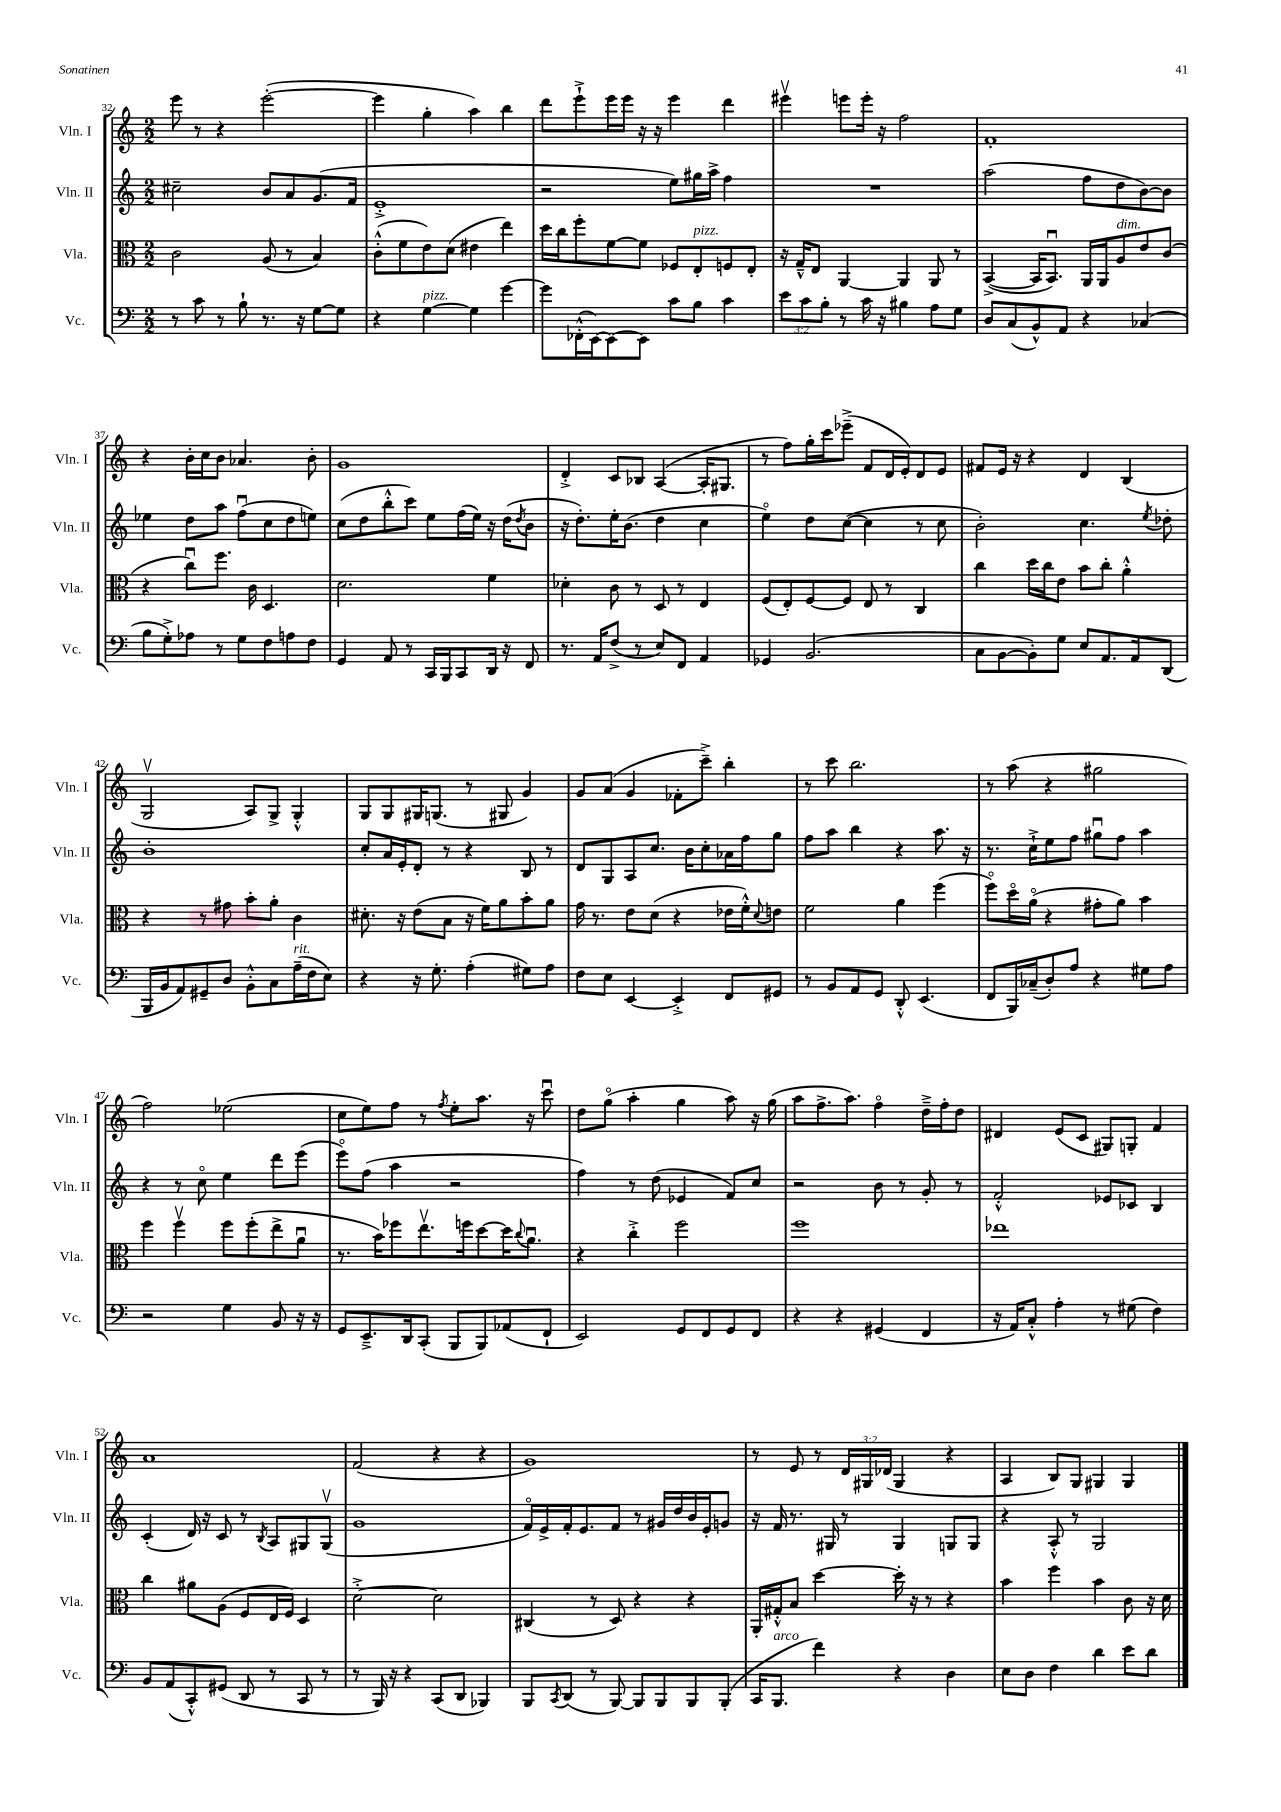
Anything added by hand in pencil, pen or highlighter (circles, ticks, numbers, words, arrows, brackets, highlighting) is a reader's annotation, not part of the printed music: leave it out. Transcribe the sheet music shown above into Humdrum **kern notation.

**kern	**kern	**kern	**kern
*part4	*part3	*part2	*part1
*staff4	*staff3	*staff2	*staff1
*I"Vc.	*I"Vla.	*I"Vln. II	*I"Vln. I
*I'Vc.	*I'Vla.	*I'Vln. II	*I'Vln. I
*clefF4	*clefC3	*clefG2	*clefG2
*k[]	*k[]	*k[]	*k[]
*M2/2	*M2/2	*M2/2	*M2/2
=32	=32	=32	=32
8r	2c\	2cc#X~\	8eee\
8c\	.	.	8r
8r	.	.	4r
8B`\	.	.	.
8.r	(8A/	8b/L	([2eee'\
.	8r	8a/	.
16r	.	.	.
[8G\L	4B/)	(8.g/	.
8G\J]	.	.	.
.	.	16f/Jk	.
=33	=33	=33	=33
4r	(8c'^^\L	1e'^	4eee\]
.	8f\	.	.
!LO:TX:a:i:t=pizz.	!	!	!
[4G\	8e\)	.	4gg'\
.	(8d\J	.	.
4G\]	4e#X\	.	4aa\)
[4g\	4ee\)	.	4bb\
=34	=34	=34	=34
8g\L]	16dd\LL	2r	8ddd\L
.	16cc\J	.	.
(16FF-X'^^\L	8ff'\	.	8eee`^\
[16EE\J)	.	.	.
8EE\_	[8f\	.	16eee\L
.	.	.	16eee\JJ
8EE\J]	8f\J]	.	16r
.	.	.	16r
8c\L	8F-X/L	8ee\L)	4eee\
!	!LO:TX:a:i:t=pizz.	!	!
8B\J	8E'/	16gg#X\L	.
.	.	16aa^\JJ	.
4c\	8Fn/	4ff\	4ddd\
.	8E'/J	.	.
=35	=35	=35	=35
12e\L	16r	1r	4eee#Xv\
.	16G~^^/KL	.	.
12c\	.	.	.
.	8E/J	.	.
12B'\J	.	.	.
8r	[4AA/	.	8eeen\L
16c\	.	.	16eee'\Jk
16r	.	.	16r
4B#X\	4AA/]	.	2ff\
8A\L	8AA/	.	.
8G\J	8r	.	.
=36	=36	=36	=36
8D/L	([4BB^/	(2aa\	1f'
(8C/	.	.	.
8BB^^/)	16BB/KL]	.	.
.	8.BBu/J)	.	.
8AA/J	.	.	.
4r	16AA/LL	8ff\L	.
.	16AA/J	.	.
!	!LO:TX:a:i:t=dim.	!	!
.	8A/	8dd\	.
(4C-X/	8e/	[8b\)	.
.	(8c/J	8b\J]	.
!!LO:LB:g=z
=37	=37	=37	=37
8B\L	4r	4ee-X\	4r
8G'^\)	.	.	.
8A-X\J	8ccu\L)	8dd\L	16b'\LL
.	.	.	16cc\J
8r	8.ff\J	8aa\J	8b\J
8G\L	.	(8ffu\L	4.a-X/
.	16c\	.	.
8F\	4.D/	8cc\	.
8An\	.	8dd\	.
8F\J	.	8een\J)	8b'\
=38	=38	=38	=38
4GG/	2.d\	(8cc\L	1g
.	.	8dd\	.
8AA/	.	8bb'^^\	.
8r	.	8ccc\J)	.
16CC/LL	.	8ee\L	.
16BBB/J	.	.	.
8CC/	.	(16ff\L	.
.	.	16ee\JJ)	.
16DD/Jk	4f\	16r	.
16r	.	(16dd\KL	.
.	.	8qdd/	.
8FF/	.	8b\J	.
=39	=39	=39	=39
8.r	4d-X'\	16r	4d'^/
.	.	8.dd'\L)	.
16AA/KL	.	.	.
(8F^/J	8c\	16ee'\K	8c/L
.	.	(8.b\J	.
8r	8r	.	8B-X/J
8E/L)	8D/	4dd\	([4A/
8FF/J	8r	.	.
4AA/	4E/	4cc\	16A'/KL]
.	.	.	8.G#X/J
=40	=40	=40	=40
4GG-X/	(8F/L	4ee\)	8r
.	8E'/)	.	8ff\L)
(2.BB/	[8F/	8dd\L	16gg'\L
.	.	.	16ccc\J
.	8F/J]	([8cc\J	(8eee-X~^\J
.	8E/	4cc\]	8f/L
.	8r	.	16d/L
.	.	.	16e'/J)
.	4C/	8r	8d/
.	.	8cc\	8e/J
=41	=41	=41	=41
8C\L	4cc\	2b'\)	8f#X/L
[8BB\	.	.	16e/Jk
.	.	.	16r
8BB'\])	16dd\LL	.	4r
.	16cc\J	.	.
8G\J	8e\J	.	.
8E/L	8b\L	4.cc\	4d/
8.AA/	8cc'\J	.	.
.	4a'^^\	.	(4B/
16AA/k	.	.	.
.	.	8qee/	.
(8DD/J	.	8dd-X'\	.
!!LO:LB:g=z
=42	=42	=42	=42
16BBB/LL	4r	1b'	2Gv/
16BB/J	.	.	.
8AA/)	.	.	.
8GG#X~/	8r	.	.
8D/J	8g#X\	.	.
8BB'^^\L	8b'\L	.	8A/L)
8C\	8a'\J	.	8G^/J
!LO:TX:a:i:t=rit.	!	!	!
(16A~\L	4c\	.	4G'^^/
16F\J	.	.	.
8E\J)	.	.	.
=43	=43	=43	=43
4r	8.d#X'\	8cc'/L	8G/L
.	.	16a/L	8G/
.	16r	16e'/J	.
16r	(8e\L	8d'/J	16G#X/K
8.G'\	.	.	(8.Gn/J
.	8B\J	8r	.
(4A'\	16r	4r	8r
.	16f\KL)	.	.
.	8a\	.	8G#X/
8G#X\L)	8b'\	8B/	4g/)
8A\J	8a\J	8r	.
=44	=44	=44	=44
8F\L	16g\	8d/L	8g/L
.	8.r	.	.
8E\J	.	8G/	(8a/J
[4EE/	8e\L	8A/	4g/
.	(8d\J	8.cc/J	.
4EE'^/]	4r	.	8f-X'\L
.	.	16b\KL	.
.	.	8cc'\	8ccc~^\J)
8FF/L	16e-X\LL	16a-X\L	4bb'\
.	16f'^^\J)	16ff\J	.
.	8qqd/	.	.
8GG#X/J	8en\J	8gg\J	.
=45	=45	=45	=45
8r	2f\	8ff\L	8r
8BB/L	.	8aa\J	8ccc\
8AA/	.	4bb\	2.bb\
8GG/J	.	.	.
8DD'^^/	4a\	4r	.
(4.EE/	.	.	.
.	(4ff\	8.aa\	.
.	.	16r	.
=46	=46	=46	=46
8FF/L	8ff\L)	8.r	8r
16BBB/L)	16dd\L	.	(8aa\
(16C-X~/J	(16a\JJ	16cc`^\KL	.
8D'/)	4r	8ee\	4r
8A/J	.	8ff\J	.
4r	8g#X'\L	8gg#Xu\L	2gg#X\
.	8a\J)	8ff\J	.
8G#X\L	4b\	4aa\	.
8A\J	.	.	.
!!LO:LB:g=z
=47	=47	=47	=47
2r	4ff\	4r	2ff\)
.	4ffv\	8r	.
.	.	8cc\	.
4G\	8ff\L	4ee\	(2ee-X\
.	(8ff'\	.	.
8BB/	8ee^\	8ddd\L	.
16r	8au\J	(8eee\J	.
16r	.	.	.
=48	=48	=48	=48
8GG/L	8.r	8eee\L)	8cc\L
8.EE~^/	.	(8ff\J	8ee\)
.	16b\KL)	.	.
.	8ff-X\	4aa\	8ff\J
16DD/k	.	.	.
(8CC'/J	8.eev\	.	8r
.	.	.	8qff/
8BBB/L	.	2r	8ee'\L
.	16ffn\k	.	.
8BBB/)	[8dd\	.	8.aa\J
(8AA-X/	16dd\K]	.	.
.	8qqcc/	.	.
.	8.au\J	.	16r
8FF`/J	.	.	8cccu\
=49	=49	=49	=49
2EE/)	4r	4ff\)	8dd\L
.	.	.	(8gg\J
.	4cc'^\	8r	4aa'\
.	.	(8dd\	.
8GG/L	2ff\	4e-X/	4gg\
8FF/	.	.	.
8GG/	.	8f/L)	8aa\)
8FF/J	.	8cc/J	16r
.	.	.	(16gg\
=50	=50	=50	=50
4r	1ff	2r	8aa\L
.	.	.	8.ff^\
4r	.	.	.
.	.	.	8.aa\J)
(4GG#X/	.	8b\	4ff\
.	.	8r	.
4FF/	.	8g'/	16dd~^\LL
.	.	.	16ff'\J
.	.	8r	8dd\J
=51	=51	=51	=51
16r	1ee-X	2f'^^/	4d#X/
16AA/KL)	.	.	.
8C'^^/J	.	.	.
4A'\	.	.	(8e/L
.	.	.	8c/J
8r	.	8e-X/L	8G#X/L)
(8G#X\	.	8c-X/J	8Gn'/J
4F\)	.	4B/	4f/
!!LO:LB:g=z
=52	=52	=52	=52
8BB/L	4cc\	(4c'/	1a
(8AA/	.	.	.
8CC'^^/)	8a#X\L	16d/)	.
.	.	16r	.
(8GG#X/J	(8A\J	8c/	.
8DD/	8F/L	8r	.
.	.	8qB/	.
8r	16E/L	8A/L	.
.	16F/JJ)	.	.
8CC/	4D/	8G#X/	.
8r	.	(8G#v/J	.
=53	=53	=53	=53
8r	[2d'^\	1g	(2f/
16BBB/)	.	.	.
16r	.	.	.
4r	.	.	.
(8CC/L	2d\]	.	4r
8DD/J	.	.	.
4BBB-X/)	.	.	4r
=54	=54	=54	=54
8BBB/L	(4C#X/	16f/LL)	1g)
.	.	16e^/	.
8qCC/	.	.	.
(8DD/J	.	16f'/J	.
.	.	8.e/	.
8r	8r	.	.
[8BBB/)	8D/)	8f/J	.
8BBB/L]	4r	8r	.
8BBB/	.	16g#X/LL	.
.	.	16dd/	.
8BBB/	4r	16b/	.
.	.	16e'/J	.
(8BBB'/J	.	8gn/J	.
=55	=55	=55	=55
16CC/KL	16AA'/LL	16r	8r
!LO:TX:a:i:t=arco	!	!	!
8.BBB/J	16G#X'^^/J	16f/	.
.	8B/J	8.r	8e/
4f\)	[4dd\	.	8r
.	.	16G#X/	.
.	.	8r	24d/LL
.	.	.	24G#X/
.	.	.	(24d-X/JJ
4r	16dd'\]	4G#/	4G#/
.	16r	.	.
.	8r	.	.
4D\	4r	8Gn/L	4r
.	.	8G/J	.
=56	=56	=56	=56
8E\L	4b\	4r	4A/
8D\J	.	.	.
4F\	4ff\	8A'^^/	8B/L)
.	.	8r	8G/J
4d\	4b\	2G/	4G#X/
8e\L	8c\	.	4G#/
8d\J	16r	.	.
.	16d\	.	.
==	==	==	==
*-	*-	*-	*-
